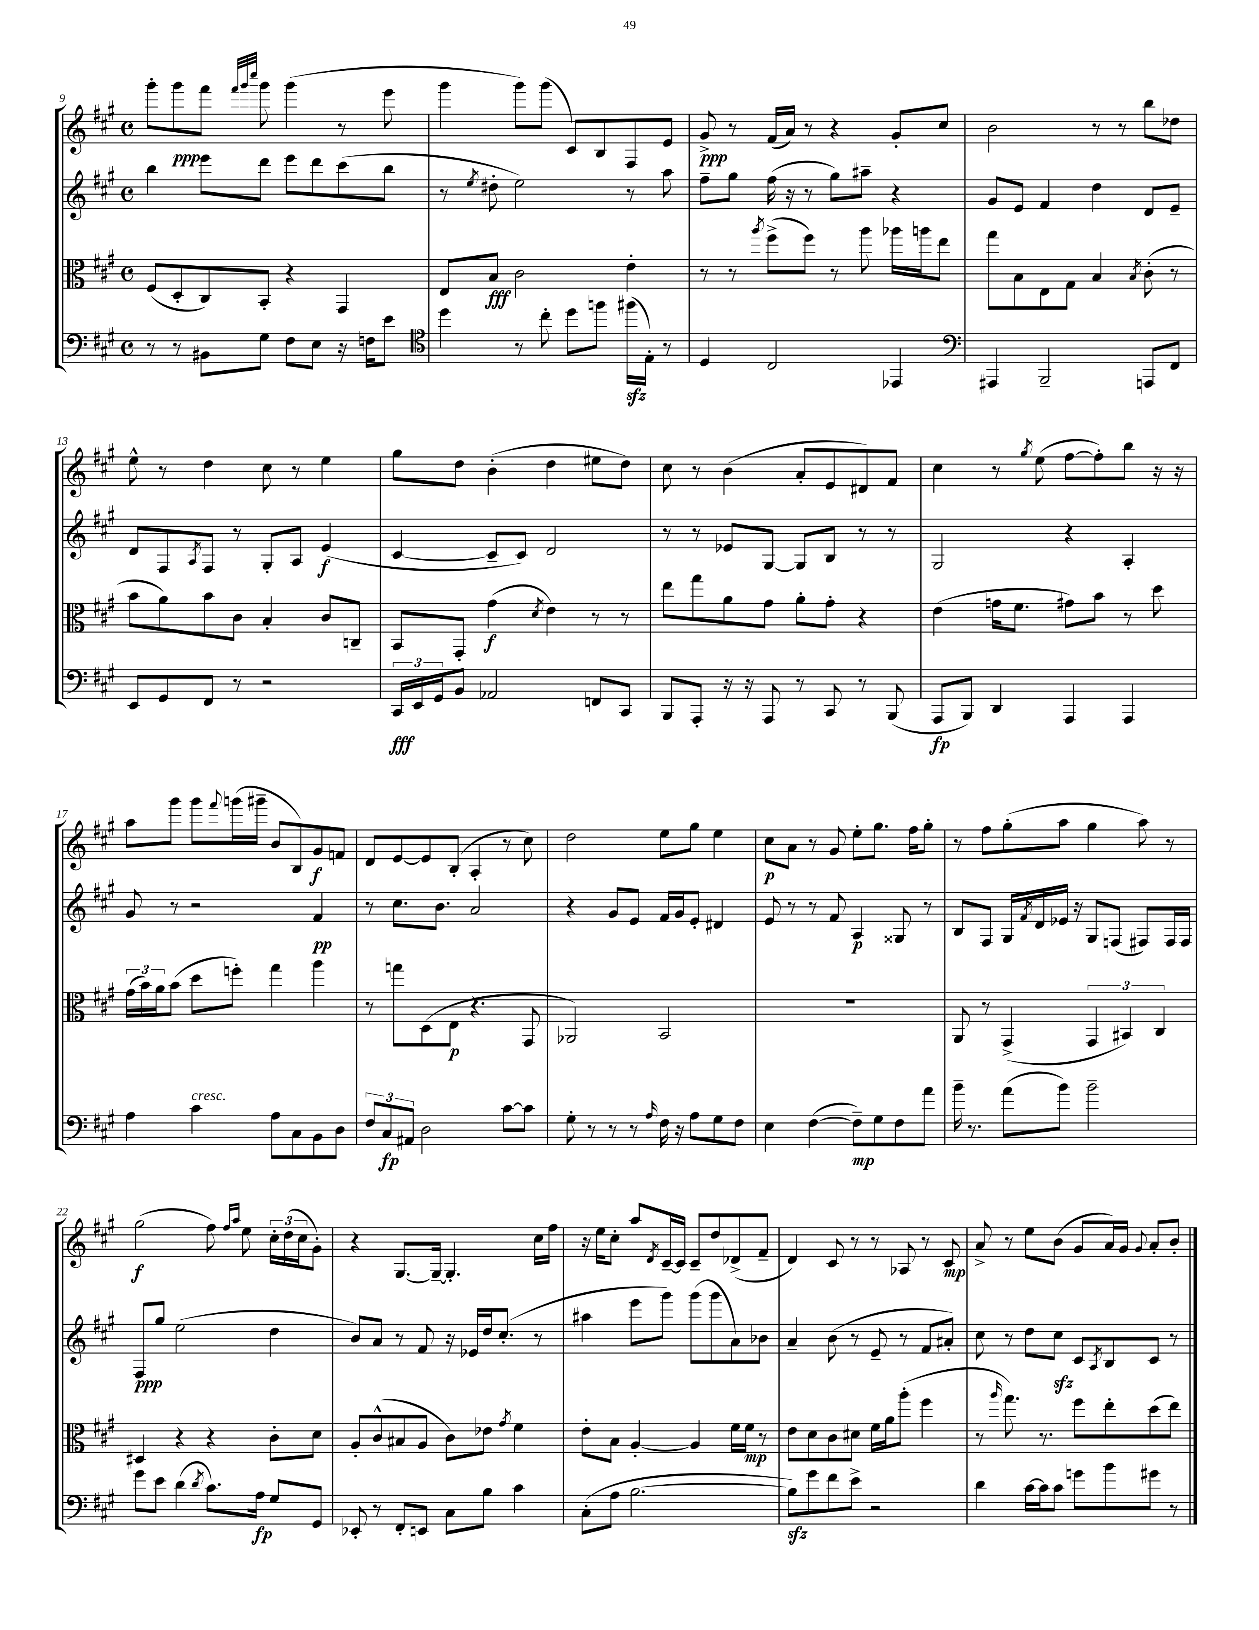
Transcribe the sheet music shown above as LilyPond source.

<<
\new StaffGroup <<
\new Staff = "s0" {
    \clef treble \key a \major \defaultTimeSignature \time 4/4
    gis'''8-. gis'''8\ppp fis'''8 \grace { fis'''32 gis'''32 cis''''32 } gis'''8 gis'''4( r8 e'''8 |
    gis'''4 gis'''8) gis'''8( cis'8) b8 fis8 e'8 |
    gis'8->\ppp r8 fis'16( a'16) r8 r4 gis'8-. cis''8 |
    b'2 r8 r8 b''8 des''8 |
    e''8-^ r8 d''4 cis''8 r8 e''4 |
    gis''8 d''8 b'4-.( d''4 eis''8 d''8) |
    cis''8 r8 b'4( a'8-. e'8 dis'8) fis'8 |
    cis''4 r8 \acciaccatura { gis''8 } e''8( fis''8~ fis''8-.) b''8 r16 r16 |
    a''8 gis'''8 gis'''8 \appoggiatura { fis'''8 } g'''16( gis'''16-- b'8 b8) gis'8\f f'8 |
    d'8 e'8~ e'8 b8-.( a4-. r8 cis''8) |
    d''2 e''8 gis''8 e''4 |
    cis''8\p a'8 r8 gis'8 e''8-. gis''8. fis''16 gis''8-. |
    r8 fis''8 gis''8-.( a''8 gis''4 a''8) r8 |
    gis''2\f( fis''8) \grace { fis''16 a''16 } e''8 \tuplet 3/2 { cis''16-. d''16( cis''16 } gis'8-.) |
    r4 gis8.~ gis16~-- gis4.-. cis''16 fis''16 |
    r16 e''16 cis''8-. a''8 \acciaccatura { d'8 } cis'16~-- cis'16 cis'8-- d''8 des'8->( fis'8-- |
    d'4) cis'8 r8 r8 aes8 r8 cis'8\mp |
    a'8-> r8 e''8 b'8( gis'8 a'16) gis'16 \appoggiatura { gis'8 } a'8-. b'8-. \bar "|." |
}
\new Staff = "s1" {
    \clef treble \key a \major \defaultTimeSignature \time 4/4
    b''4 e'''8 d'''8 e'''8 d'''8 cis'''8( b''8 |
    r8 \acciaccatura { e''8 } dis''8-. e''2) r8 a''8 |
    fis''8-- gis''8 fis''16( r16 r8 gis''8) ais''8-- r4 |
    gis'8 e'8 fis'4 d''4 d'8 e'8-- |
    d'8 fis8 \acciaccatura { a8 } fis8 r8 gis8-. a8 e'4\f( |
    cis'4~ cis'8-- cis'8) d'2 |
    r8 r8 ees'8 gis8~ gis8 b8 r8 r8 |
    gis2 r4 a4-. |
    gis'8 r8 r2 fis'4\pp |
    r8 cis''8. b'8. a'2 |
    r4 gis'8 e'8 fis'16 gis'16 e'8-. dis'4 |
    e'8 r8 r8 fis'8 a4\p gisis8 r8 |
    b8 fis8 gis16 \acciaccatura { fis'8 } d'16 ees'16 r16 gis8 f8( fis8) fis16 fis16 |
    fis8\ppp gis''8 e''2( d''4 |
    b'8) a'8 r8 fis'8 r16 ees'16 d''16 cis''8.-.( r8 |
    ais''4 e'''8 gis'''8) gis'''8( gis'''8 a'8) bes'8 |
    a'4-- b'8( r8 e'8-- r8 fis'8 ais'8-.) |
    cis''8 r8 d''8 cis''8\sfz cis'8 \acciaccatura { a8 } b8 cis'8 r8 \bar "|." |
}
\new Staff = "s2" {
    \clef alto \key a \major \defaultTimeSignature \time 4/4
    fis8( d8-. cis8) b,8-. r4 gis,4 |
    e8 b8\fff cis'2 e'4-. |
    r8 r8 \acciaccatura { a''8 } fis''8->( fis''8) r8 a''8 aes''16 a''16 e''8 |
    gis''8 b8 e8 gis8 b4 \acciaccatura { b8 } cis'8-.( r8 |
    b'8 a'8) b'8 cis'8 b4-. cis'8 c8-- |
    b,8 gis,8-. gis'4\f( \acciaccatura { d'8 } e'4) r8 r8 |
    e''8 gis''8 a'8 gis'8 a'8-. gis'8-. r4 |
    e'4( g'16 fis'8. gis'8) b'8 r8 d''8 |
    \tuplet 3/2 { gis'16( b'16) a'16 } b'8( d''8 f''8-.) gis''4 a''4 |
    r8 g''8 d8( e8\p r4. gis,8 |
    aes,2) b,2 |
    R1 |
    a,8 r8 gis,4->( \tuplet 3/2 { gis,4 bis,4) cis4 } |
    dis4 r4 r4 cis'8-. d'8 |
    a8-. cis'8-^( bis8 a8 cis'8) ees'8 \acciaccatura { gis'8 } fis'4 |
    e'8-. b8 a4~-. a4 fis'16 fis'16\mp r8 |
    e'8 d'8 cis'8 dis'8 fis'16 a'16 a''8-.( fis''4 |
    r8 \grace { a''16 } gis''8.) r8. fis''8 e''8-. d''8( e''8) \bar "|." |
}
\new Staff = "s3" {
    \clef bass \key a \major \defaultTimeSignature \time 4/4
    r8 r8 bis,8 gis8 fis8 e8 r16 f16 e'8 |
    \clef tenor d''4 r8 cis''8-. d''8 f''8 fis''16\sfz( e16-.) r8 |
    d4 cis2 ees,4 |
    \clef bass ais,,4 b,,2-- a,,8 fis,8 |
    e,8 gis,8 fis,8 r8 r2 |
    \tuplet 3/2 { cis,16\fff e,16 gis,16 } b,8 aes,2 f,8 cis,8 |
    b,,8 a,,8-. r16 r16 a,,8 r8 cis,8 r8 b,,8( |
    a,,8\fp b,,8) d,4 a,,4 a,,4 |
    a4 cis'4^\markup { \italic "cresc." } a8 cis8 b,8 d8 |
    \tuplet 3/2 { fis8 cis8\fp ais,8 } d2 cis'8~ cis'8 |
    gis8-. r8 r8 r8 \grace { a16 } fis16 r16 a8 gis8 fis8 |
    e4 fis4~( fis8--\mp) gis8 fis8 a'8 |
    b'16-- r8. a'8( b'8) b'2-- |
    gis'8 e'8 d'4( \acciaccatura { d'8 } cis'8.) a16\fp gis8 gis,8 |
    ees,8-. r8 fis,8-. e,8 cis8 b8 cis'4 |
    cis8-.( a8 b2.~ |
    b8\sfz) gis'8 fis'8 e'8-> r2 |
    d'4 cis'16~ cis'16 cis'8 g'8 b'8 gis'8 r8 \bar "|." |
}
>>
>>
\layout { \context { \Score currentBarNumber = #9 } }
